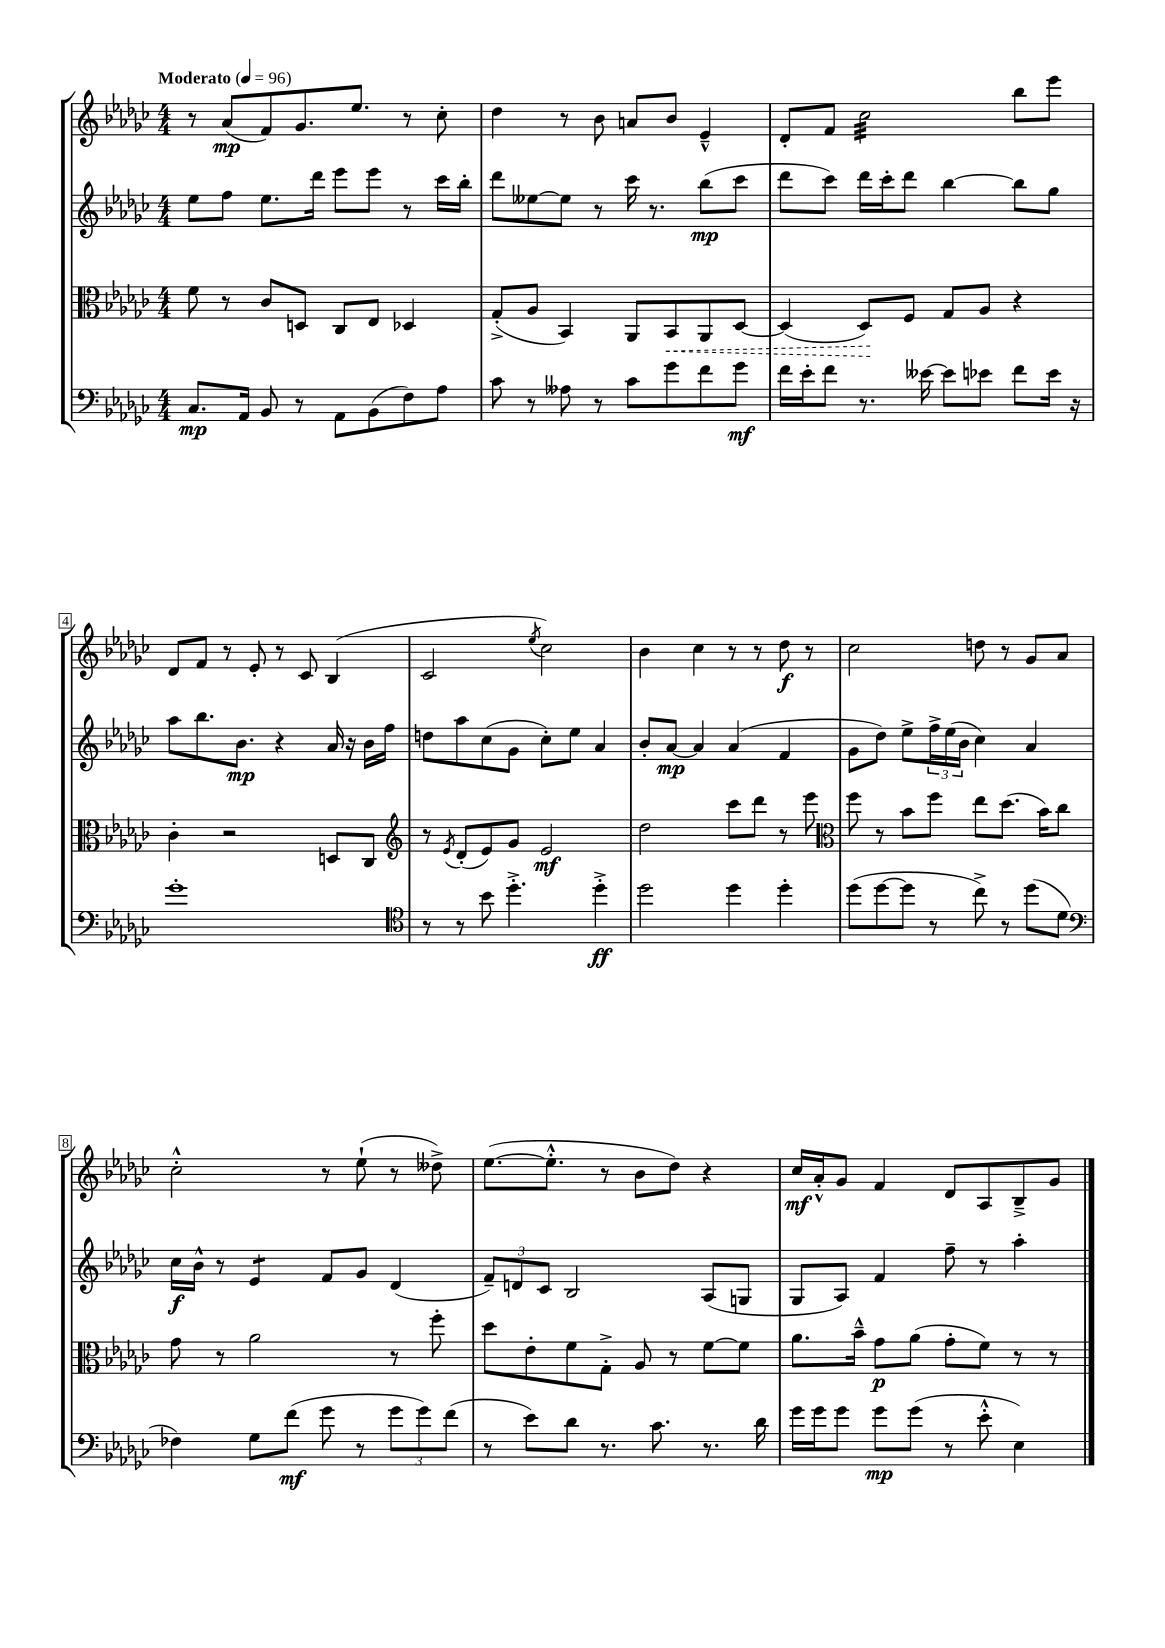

**kern	**kern	**kern	**kern
*staff4	*staff3	*staff2	*staff1
*clefF4	*clefC3	*clefG2	*clefG2
*k[b-e-a-d-g-c-]	*k[b-e-a-d-g-c-]	*k[b-e-a-d-g-c-]	*k[b-e-a-d-g-c-]
*M4/4	*M4/4	*M4/4	*M4/4
*MM96	*MM96	*MM96	*MM96
8.C-/L	8f\	8ee-\L	8r
.	8r	8ff\J	(8a-/L
16AA-/Jk	.	.	.
8BB-/	8c-/L	8.ee-\L	8f/)
8r	8D/J	.	8.g-/
.	.	16ddd-\Jk	.
8AA-\L	8C-/L	8eee-\L	.
.	.	.	8.ee-/J
(8BB-\	8E-/J	8eee-\J	.
8F\)	4D-/	8r	8r
8A-\J	.	16ccc-\LL	8cc-'\
.	.	16bb-'\JJ	.
=	=	=	=
8c-\	(8G-'^/L	8ddd-\L	4dd-\
8r	8A-/J	[8ee--\	.
8A--\	4BB-/)	8ee--\]J	8r
8r	.	8r	8b-\
8c-\L	8AA-/L	16ccc-\	8a/L
.	.	8.r	.
8g-\	8BB-/	.	8b-/J
8f\	8AA-/	(8bb-\L	4e-~^^/
8g-\J	[8D-/J	8ccc-\J	.
=	=	=	=
16f\LL	(4D-/]	8ddd-\L	8d-'/L
16e-'\J	.	.	.
8f\J	.	8ccc-\J)	8f/J
8.r	8D-/L)	16ddd-\LL	2cc-\
.	.	16ccc-'\J	.
.	8F/J	8ddd-\J	.
[16e--\	.	.	.
8e--\]L	8G-/L	[4bb-\	.
8e-\J	8A-/J	.	.
8f\L	4r	8bb-\]L	8bb-\L
16e-\Jk	.	8gg-\J	8eee-\J
16r	.	.	.
=	=	=	=
1g-'	4c-'\	8aa-\L	8d-/L
.	.	8.bb-\	8f/J
.	2r	.	8r
.	.	8.b-\J	.
.	.	.	8e-'/
.	.	4r	8r
.	.	.	8c-/
.	8D/L	16a-/	(4B-/
.	.	16r	.
.	8C-/J	16b-\LL	.
.	.	16ff\JJ	.
=	=	=	=
*clefC4	*clefG2	*	*
8r	8r	8dd\L	2c-/
.	8qe-/	.	.
8r	(8d-'/L	8aa-\	.
8b-\	8e-/)	(8cc-\	.
4.dd-'^\	8g-/J	8g-\J	.
.	.	.	8qee-/
.	2e-/	8cc-'\L)	2cc-\)
.	.	8ee-\J	.
4dd-'^\	.	4a-/	.
=	=	=	=
2dd-\	2dd-\	8b-'/L	4b-\
.	.	[8a-/J	.
.	.	4a-/]	4cc-\
4dd-\	8ccc-\L	(4a-/	8r
.	8ddd-\J	.	8r
4dd-'\	8r	4f/	8dd-\
.	8eee-\	.	8r
=	=	=	=
*	*clefC3	*	*
(8dd-\L	8ff\	8g-\L	2cc-\
[8dd-\	8r	8dd-\J)	.
8dd-\]J	8b-\L	8ee-^\L	.
8r	8ff\J	24ff^\L	.
.	.	(24ee-\	.
.	.	24b-\JJ	.
8cc-^\)	8ee-\L	4cc-\)	8dd\
8r	(8.dd-\J	.	8r
(8dd-\L	.	4a-/	8g-/L
.	16b-\LK)	.	.
8d-\J	8cc-\J	.	8a-/J
=	=	=	=
*clefF4	*	*	*
4F-\)	8g-\	16cc-\LL	2cc-'^^\
.	.	16b-^^\JJ	.
.	8r	8r	.
8G-\L	2a-\	4e-/	.
(8f\J	.	.	.
8g-\	.	8f/L	8r
8r	.	8g-/J	(8ee-`\
12g-\L	8r	(4d-/	8r
12g-\)	.	.	.
.	8ff'\	.	8dd--^\)
(12f\J	.	.	.
=	=	=	=
8r	8dd-\L	12f~/L)	([8.ee-\L
.	.	12d/	.
8e-\L)	8e-'\	.	.
.	.	12c-/J	.
.	.	.	8.ee-'^^\]J
8d-\J	8f\	2B-/	.
8.r	8G-'^\J	.	8r
.	8A-/	.	8b-\L
8.c-\	.	.	.
.	8r	.	8dd-\J)
8.r	[8f\L	(8A-/L	4r
.	8f\]J	8G/J	.
16d-\	.	.	.
=	=	=	=
16g-\LL	8.a-\L	8G-/L	16cc-/LL
16g-\J	.	.	16a-'^^/J
8g-\J	.	8A-/J)	8g-/J
.	16b-~^^\Jk	.	.
8g-\L	8g-\L	4f/	4f/
(8g-\J	(8a-\J	.	.
8r	8g-'\L	8ff~\	8d-/L
8e-'^^\	8f\J)	8r	8A-/
4E-\)	8r	4aa-'\	8B-~^/
.	8r	.	8g-/J
==	==	==	==
*-	*-	*-	*-
